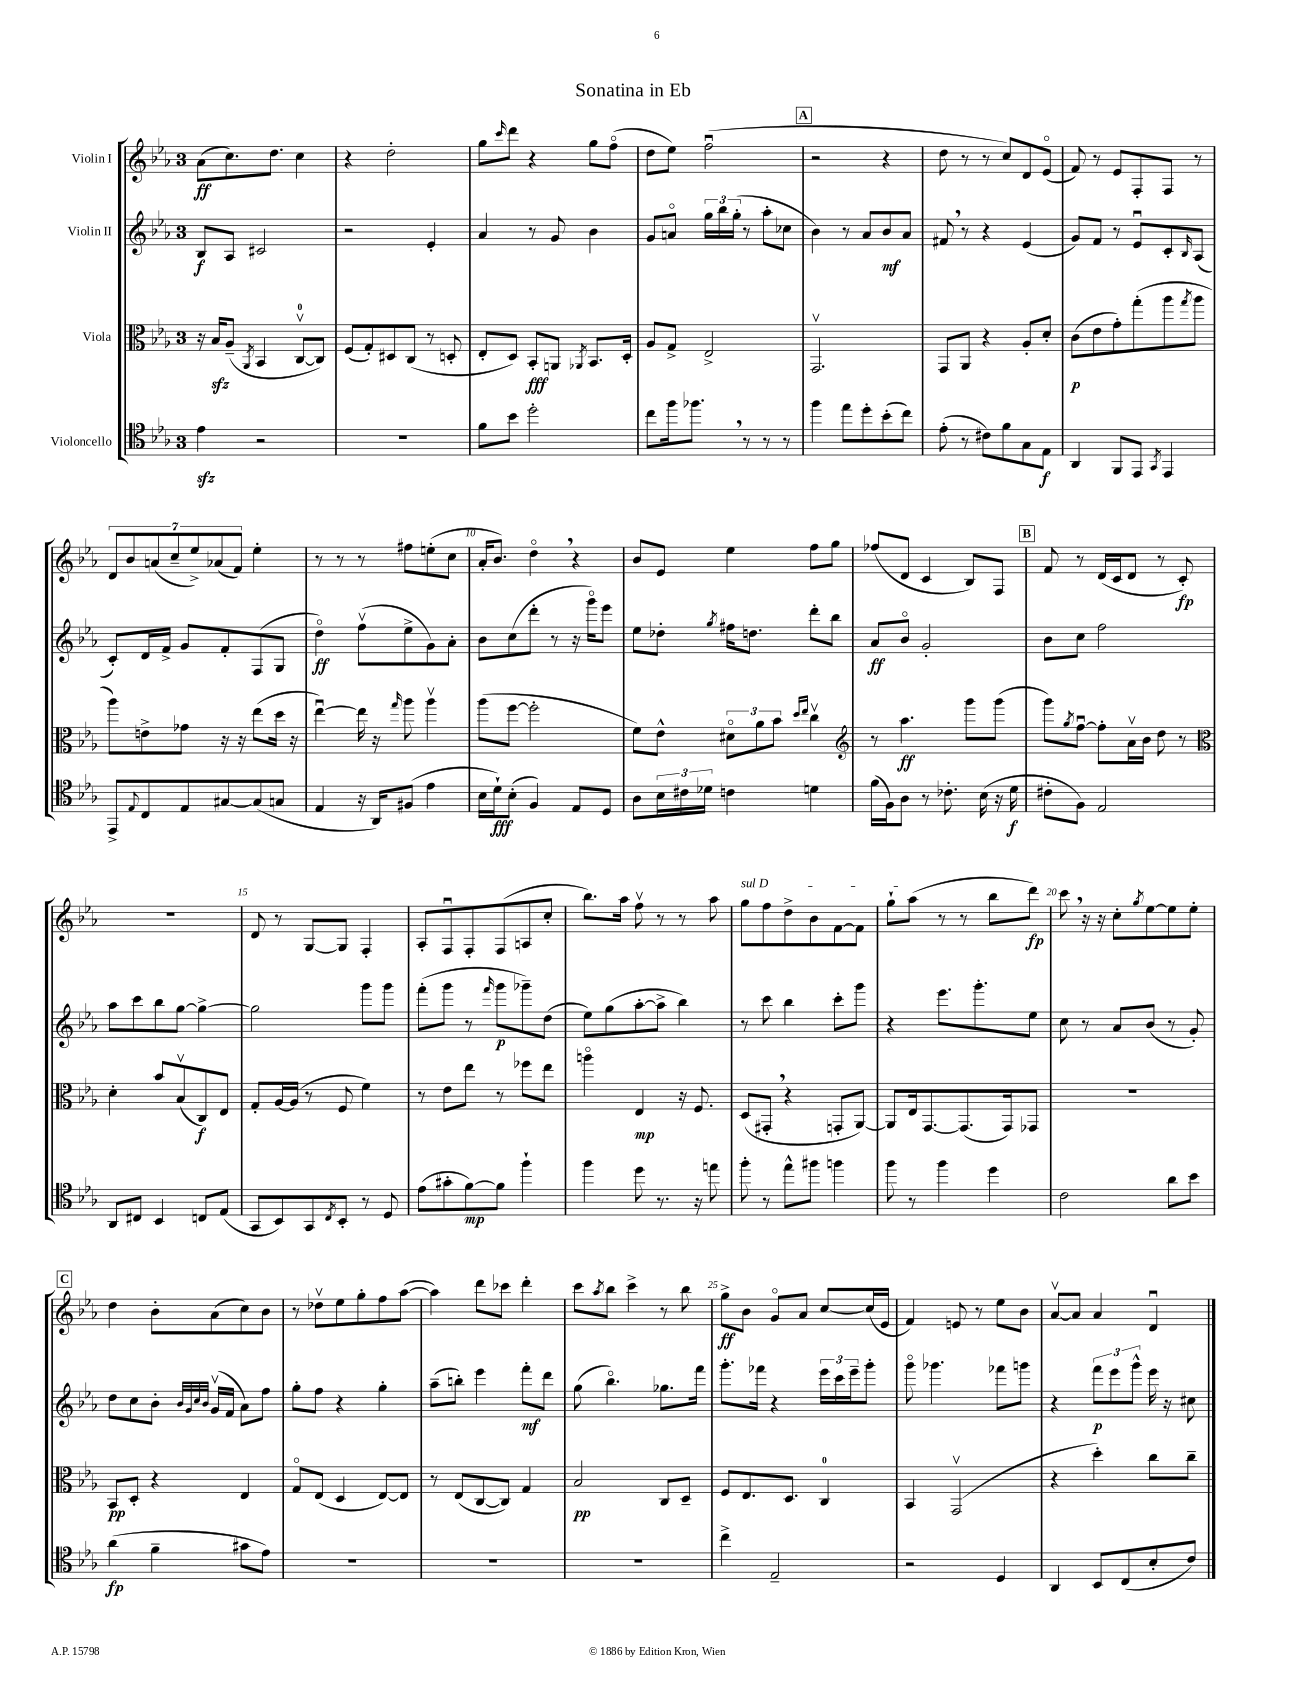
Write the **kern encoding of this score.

**kern	**kern	**kern	**kern
*staff4	*staff3	*staff2	*staff1
*clefC4	*clefC3	*clefG2	*clefG2
*k[b-e-a-]	*k[b-e-a-]	*k[b-e-a-]	*k[b-e-a-]
*M3/4	*M3/4	*M3/4	*M3/4
4e-\	16r	8B-/L	(8a-\L
.	16B-/LK	.	.
.	(8A-~/J	8A-/J	8.cc\)
.	8qAA-/	.	.
2r	4BB-/	2c#/	.
.	.	.	8.dd\J
.	[8Cv/L	.	4cc\
.	8C/]J)	.	.
=	=	=	=
2.r	(8F/L	2r	4r
.	8G'/)	.	.
.	8D#/	.	2dd'\
.	(8C/J	.	.
.	8r	4e-'/	.
.	8D'/	.	.
=	=	=	=
8f\L	8E-'/L	4a-/	8gg\L
.	.	.	16qqccc/
8b-\J	8D/J)	.	8ddd\J
2dd'\	8BB-'/L	8r	4r
.	8AA/J	8g/	.
.	8qAA-/	.	.
.	8.BB-/L	4b-\	8gg\L
.	.	.	(8ffo\J
.	16D'/Jk	.	.
=	=	=	=
8cc\L	8A-/L	8g/L	8dd\L
16ff\k	8G^/J	8ao/J	8ee-\J)
8.ff-\J	.	.	.
.	2E-^/	24gg\LL	(2ffu\
.	.	24bb-\	.
.	.	(24gg'\JJ	.
8r	.	8r	.
8r	.	8aa-'\L	.
8r	.	8cc-\J	.
=	=	=	=
4ff\	2.GGv/	4b-\)	2r
8ee-\L	.	8r	.
8dd'\	.	8a-/L	.
(8b-'\	.	8b-/	4r
8cc\J)	.	8a-/J	.
=	=	=	=
(8e-'\	8GG/L	8f#/	8dd\
8r	8AA-/J	8r	8r
8c#\L)	4r	4r	8r
8f\	.	.	8cc/L)
8G\	8A-'/L	(4e-/	8d/
8E-\J	8d'/J	.	(8e-o/J
=	=	=	=
4AA-/	(8c\L	8g/L)	8f/)
.	8e-\	8f/J	8r
8FF/L	8g'\)	8r	8e-/L
8EE-/J	(8gg'\	8e-u/L	8F'/
8qGG/	.	.	.
4EE-/	8aa-\	8c'/	8F/J
.	8qgg/	16qqB-/	.
.	8aa-\J	(8A-/J	8r
=	=	=	=
8EE-^/L	8aa-\L)	8c'/L)	14d/L
.	.	.	14b-/
8qqE-/	.	.	.
8C/	8e^\	16d/L	.
.	.	.	(14a/
.	.	16f^/JJ	.
.	.	.	14cc~/
8E-/	8g-\J	8g/L	.
.	.	.	14ee-^/)
.	.	.	(14a-/
[8G#/	16r	8f'/	.
.	.	.	14f/J)
.	16r	.	.
(8G#/]	(8ee-\L	(8F/	4ee-'\
8G/J	16dd\Jk	8G/J	.
.	16r	.	.
=	=	=	=
4E-/	[4ee-u\)	4ddo\)	8r
.	.	.	8r
16r	16ee-\]	(8ffv\L	8r
16AA-/LK)	16r	.	.
.	16qqgg/	.	.
(8F#/J	8aa-\	8ee-^\	8ff#\L
4e-\	4aa-v\	8g\)	(8ee'\
.	.	8a-'\J	8cc\J
=	=	=	=
16B-\LL	(8aa-\L	8b-\L	16a-'/LK
16d`\J)	.	.	8.b-/J)
(8B-'\J	[8ff\J	(8cc\	.
4F/)	2ff'\]	8ddd'\J	4ddo\
.	.	8r	.
8E-/L	.	16r	4r
.	.	16gggo\LK)	.
8D/J	.	8eee-\J	.
=	=	=	=
8A-\L	8f\L)	8ee-\L	8b-/L
24B-\L	8e-^^\J	8dd-'\J	8e-/J
24c#\	.	.	.
24d-\JJ	.	.	.
.	.	8qgg/	.
4c\	12d#o\L	16ff#\LK	4ee-\
.	.	8.dd\J	.
.	12a-\	.	.
.	12b-\J	.	.
.	16qqdd/LL	.	.
.	16qqee-/JJ	.	.
4d\	4ccv\	8ddd'\L	8ff\L
.	.	8bb-\J	8gg\J
=	=	=	=
*	*clefG2	*	*
(16f\LL	8r	8a-/L	(8ff-/L
16F\J)	.	.	.
8A-\J	4.aa-\	8b-o/J	8d/J
8r	.	2g'/	4c/
8.c-'\	.	.	.
.	8ggg\L	.	8B-/L)
(16B-\	.	.	.
16r	(8ggg\J	.	8F/J
16d\	.	.	.
=	=	=	=
8c#'\L	8ggg\L)	8b-\L	8f/
.	8qgg/	.	.
8F\J)	[8ffu\J	8cc\J	8r
2E-/	8ff'\]L	2ff\	(16d/LL
.	.	.	16c/J
.	16a-v\L	.	8d/J
.	16b-\JJ	.	.
.	8dd\	.	8r
.	8r	.	8c'/)
=	=	=	=
*	*clefC3	*	*
8AA-/L	4d'\	8aa-\L	2.r
8C#/J	.	8ccc\	.
4BB-/	8b-/L	8bb-\	.
.	(8B-v/	[8gg\J	.
8C/L	8C/)	4gg^\_	.
(8E-/J	8E-/J	.	.
=	=	=	=
8GG/L	8G'/L	2gg\]	8d/
8BB-/)	[16A-/L	.	8r
.	(16A-/]JJ	.	.
8GG/	8r	.	[8G/L
8qC/	.	.	.
8BB-'/J	8F/	.	8G/]J
8r	4f\)	8ggg\L	4F'/
8D/	.	8ggg\J	.
=	=	=	=
(8e-\L	8r	(8fff'\L	8A-'/L
8g#'\	8e-\L	8ggg\J	8Fu/
[8f\)	8ee-\J	8r	8F'/
.	.	16qqfff/	.
8f\]J	8r	8ggg\L	(8F/
4ff`\	8ff-\L	8ggg-~\)	8A/
.	8ee-\J	(8dd\J	8cc'/J
=	=	=	=
4ff\	4aao\	8ee-\L)	8.bb-\L)
.	.	(8gg\	.
.	.	.	16aa-\Jk
8dd\	4E-/	[8aa-'\	8ffv\
8.r	.	8aa-^\]J	8r
.	16r	4bb-\)	8r
16r	8.F/	.	.
8ee\	.	.	8aa-\
=	=	=	=
8ff'\	(8D/L	8r	8gg\L
8r	8GG#'/J	8ccc\	8ff\
8ee-^^\L	4r	4bb-\	8dd^\
8ff#\J	.	.	8b-\
4ff\	8GG'/L	8ccc'\L	[8f\
.	[8AA-/J)	8ggg\J	8f\]J
=	=	=	=
8ff\	8AA-/]L	4r	8gg`\L
8r	16E-/k	.	(8aa-\J
.	[8.GG/	.	.
4ff\	.	8.eee-\L	8r
.	(8.GG/]	.	8r
.	.	8.ggg'\	.
4dd\	.	.	8bb-\L
.	16GG/k)	.	.
.	8GG-/J	8ee-\J	8ddd\J)
=	=	=	=
2c\	2.r	8cc\	8ccc\
.	.	8r	16r
.	.	.	16r
.	.	8a-/L	8cc'\L
.	.	.	8qgg/
.	.	(8b-/J	[8ee-\
8a-\L	.	8r	8ee-\]
8b-\J	.	8g'/)	8ee-'\J
=	=	=	=
(4a-\	8BB-/L	8dd\L	4dd\
.	8D'/J	8cc\	.
4f~\	4r	8b-'\J	8b-'\L
.	.	32qqb-/LLL	.
.	.	32qqg/	.
.	.	32qqcc/	.
.	.	32qqb-/JJJ	.
.	.	(16gv/LL	(8a-\
.	.	16f/JJ	.
8g#\L	4E-/	8a-\L)	8cc\)
8e-\J)	.	8ff\J	8b-\J
=	=	=	=
2.r	8Go/L	8gg'\L	8r
.	(8E-/J	8ff\J	8dd-v\L
.	4D/	4r	8ee-\
.	.	.	8gg'\
.	[8E-/L)	4gg'\	8ff\
.	8E-/]J	.	([8aa-\J
=	=	=	=
2.r	8r	(8aa-~\L	4aa-\])
.	(8E-/L	8bb'\J)	.
.	[8C/	4eee-\	8ddd\L
.	8C/]J)	.	8ccc-\J
.	4G/	8fff'\L	4ddd'\
.	.	8ddd\J	.
=	=	=	=
2.r	2B-/	(8gg\	8ccc\L
.	.	.	8qaa-/
.	.	4.bb-o\)	8bb-\J
.	.	.	4ccc^\
.	8C/L	8.gg-\L	8r
.	8D~/J	.	8bb-\
.	.	16fff\Jk	.
=	=	=	=
4cc^\	8F/L	8.ggg'\L	8gg^\L
.	8.E-/	.	8b-\J
.	.	16fff-\Jk	.
2E-~/	.	4r	8go/L
.	8.D/J	.	.
.	.	.	8a-/J
.	4C/	24eee-\LL	[8cc/L
.	.	24ccc\	.
.	.	24eee-~\J	.
.	.	8ggg'\J	(16cc/]L
.	.	.	16e-/JJ
=	=	=	=
2r	4BB-/	8gggo\	4f/)
.	.	4.ggg-\	.
.	(2GGv/	.	8e/
.	.	.	8r
4D/	.	8fff-\L	8ee-\L
.	.	8ggg\J	8b-\J
=	=	=	=
4AA-/	4r	4r	[8a-v/L
.	.	.	8a-/]J
8BB-/L	4dd'\)	12fff\L	4a-/
.	.	12eee-\	.
(8C/	.	.	.
.	.	12ggg^^\J	.
8B-'/	8cc\L	16eee-\	4du/
.	.	16r	.
8c/J)	8cc~\J	8cc#\	.
==	==	==	==
*-	*-	*-	*-
